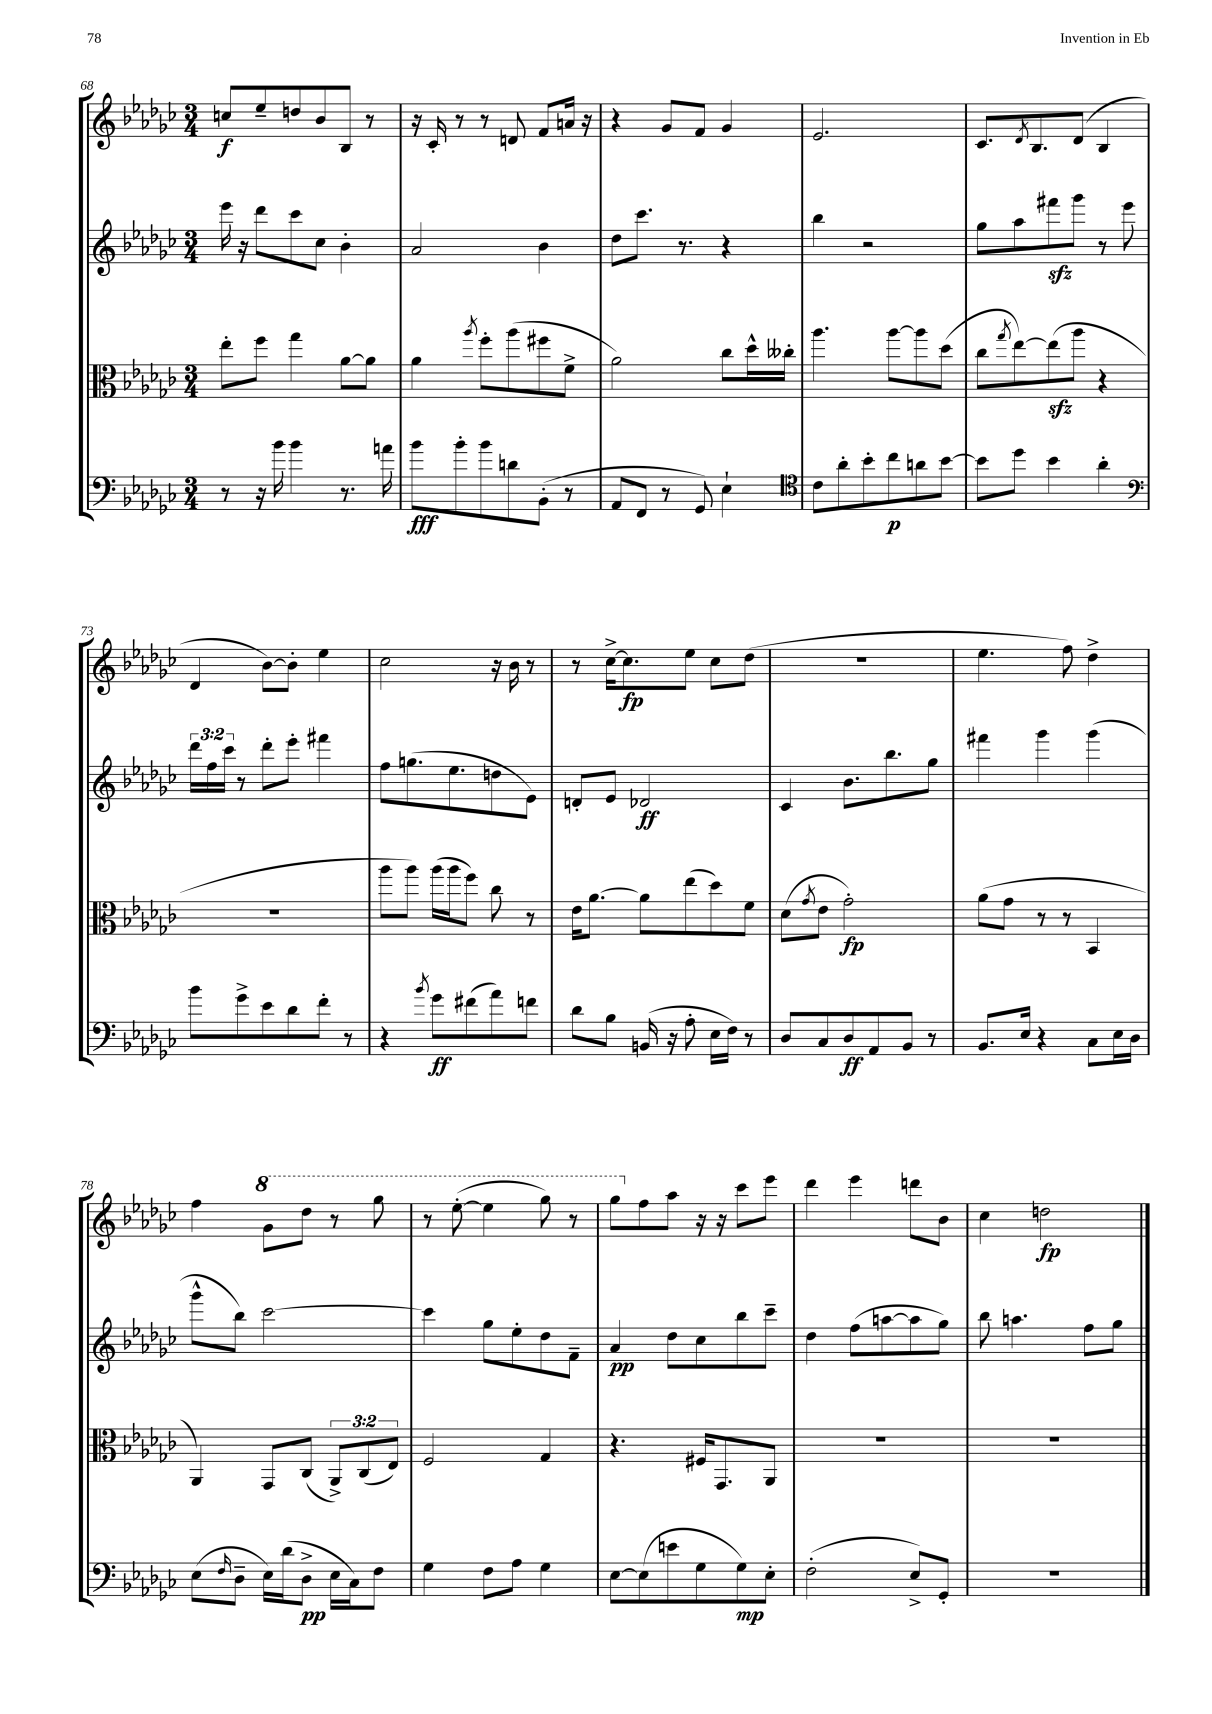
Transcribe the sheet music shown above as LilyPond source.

<<
\new StaffGroup <<
\new Staff = "s0" {
    \clef treble \key ges \major \numericTimeSignature \time 3/4
    c''8\f ees''8-- d''8 bes'8 bes8 r8 |
    r16 ces'16-. r8 r8 d'8 f'8 a'16 r16 |
    r4 ges'8 f'8 ges'4 |
    ees'2. |
    ces'8. \acciaccatura { des'8 } bes8. des'8( bes4 |
    des'4 bes'8~) bes'8-. ees''4 |
    ces''2 r16 bes'16 r8 |
    r8 ces''16~-> ces''8.\fp ees''8 ces''8 des''8( |
    R2. |
    ees''4. f''8) des''4-> |
    f''4 \ottava #1 ges''8 des'''8 r8 ges'''8 |
    r8 ees'''8~-.( ees'''4 ges'''8) r8 |
    ges'''8 \ottava #0 f''8 aes''8 r16 r16 ces'''8 ees'''8 |
    des'''4 ees'''4 d'''8 bes'8 |
    ces''4 d''2\fp \bar "|." |
}
\new Staff = "s1" {
    \clef treble \key ges \major \numericTimeSignature \time 3/4 \override Staff.TupletNumber.text = #tuplet-number::calc-fraction-text
    ees'''16 r16 des'''8 ces'''8 ces''8 bes'4-. |
    aes'2 bes'4 |
    des''8 ces'''8. r8. r4 |
    bes''4 r2 |
    ges''8 aes''8 fis'''8\sfz ges'''8 r8 ees'''8 |
    \tuplet 3/2 { des'''16 f''16 ces'''16 } r8 des'''8-. ees'''8-. fis'''4 |
    f''8 g''8.( ees''8. d''8 ees'8) |
    d'8-. ees'8 des'2\ff |
    ces'4 bes'8. bes''8. ges''8 |
    fis'''4 ges'''4 ges'''4( |
    ges'''8-^ bes''8) ces'''2~ |
    ces'''4 ges''8 ees''8-. des''8 f'8-- |
    aes'4\pp des''8 ces''8 bes''8 ces'''8-- |
    des''4 f''8( a''8~ a''8 ges''8) |
    bes''8 a''4. f''8 ges''8 \bar "|." |
}
\new Staff = "s2" {
    \clef alto \key ges \major \numericTimeSignature \time 3/4 \override Staff.TupletNumber.text = #tuplet-number::calc-fraction-text
    ees''8-. f''8 ges''4 aes'8~ aes'8 |
    aes'4 \acciaccatura { aes''8 } f''8-. aes''8( fis''8 f'8-> |
    aes'2) ces''8 des''16-^ ceses''16-. |
    aes''4. aes''8~ aes''8 des''8( |
    ces''8 \acciaccatura { ges''8 } ees''8~) ees''8\sfz( aes''8 r4 |
    R2. |
    aes''8 aes''8) aes''16( aes''16 f''8) ces''8 r8 |
    ees'16 aes'8.~ aes'8 ees''8( des''8) f'8 |
    des'8( \acciaccatura { ges'8 } ees'8 ges'2-.\fp) |
    aes'8( ges'8 r8 r8 bes,4 |
    aes,4) ges,8 ces8( \tuplet 3/2 { aes,8->) ces8( ees8) } |
    f2 ges4 |
    r4. fis16 ges,8. aes,8 |
    R2. |
    R2. \bar "|." |
}
\new Staff = "s3" {
    \clef bass \key ges \major \numericTimeSignature \time 3/4
    r8 r16 bes'16 bes'4 r8. a'16 |
    bes'8\fff bes'8-. bes'8 d'8 bes,8-.( r8 |
    aes,8 f,8 r8 ges,8) ees4-! |
    \clef tenor ces'8 aes'8-. bes'8-. ces''8\p a'8 bes'8~ |
    bes'8 des''8 bes'4 aes'4-. |
    \clef bass bes'8 ges'8-> ees'8 des'8 f'8-. r8 |
    r4 \acciaccatura { bes'8 } ges'8\ff fis'8( aes'8) f'8 |
    des'8 bes8 b,16( r16 aes8-. ees16 f16) r8 |
    des8 ces8 des8\ff aes,8 bes,8 r8 |
    bes,8. ees16 r4 ces8 ees16 des16 |
    ees8( \grace { f16 } des8-- ees16) des'16( des8->\pp ees16 ces16) f8 |
    ges4 f8 aes8 ges4 |
    ees8~ ees8( e'8 ges8 ges8\mp) ees8-. |
    f2-.( ees8->) ges,8-. |
    R2. \bar "|." |
}
>>
>>
\layout { \context { \Score currentBarNumber = #68 } }
